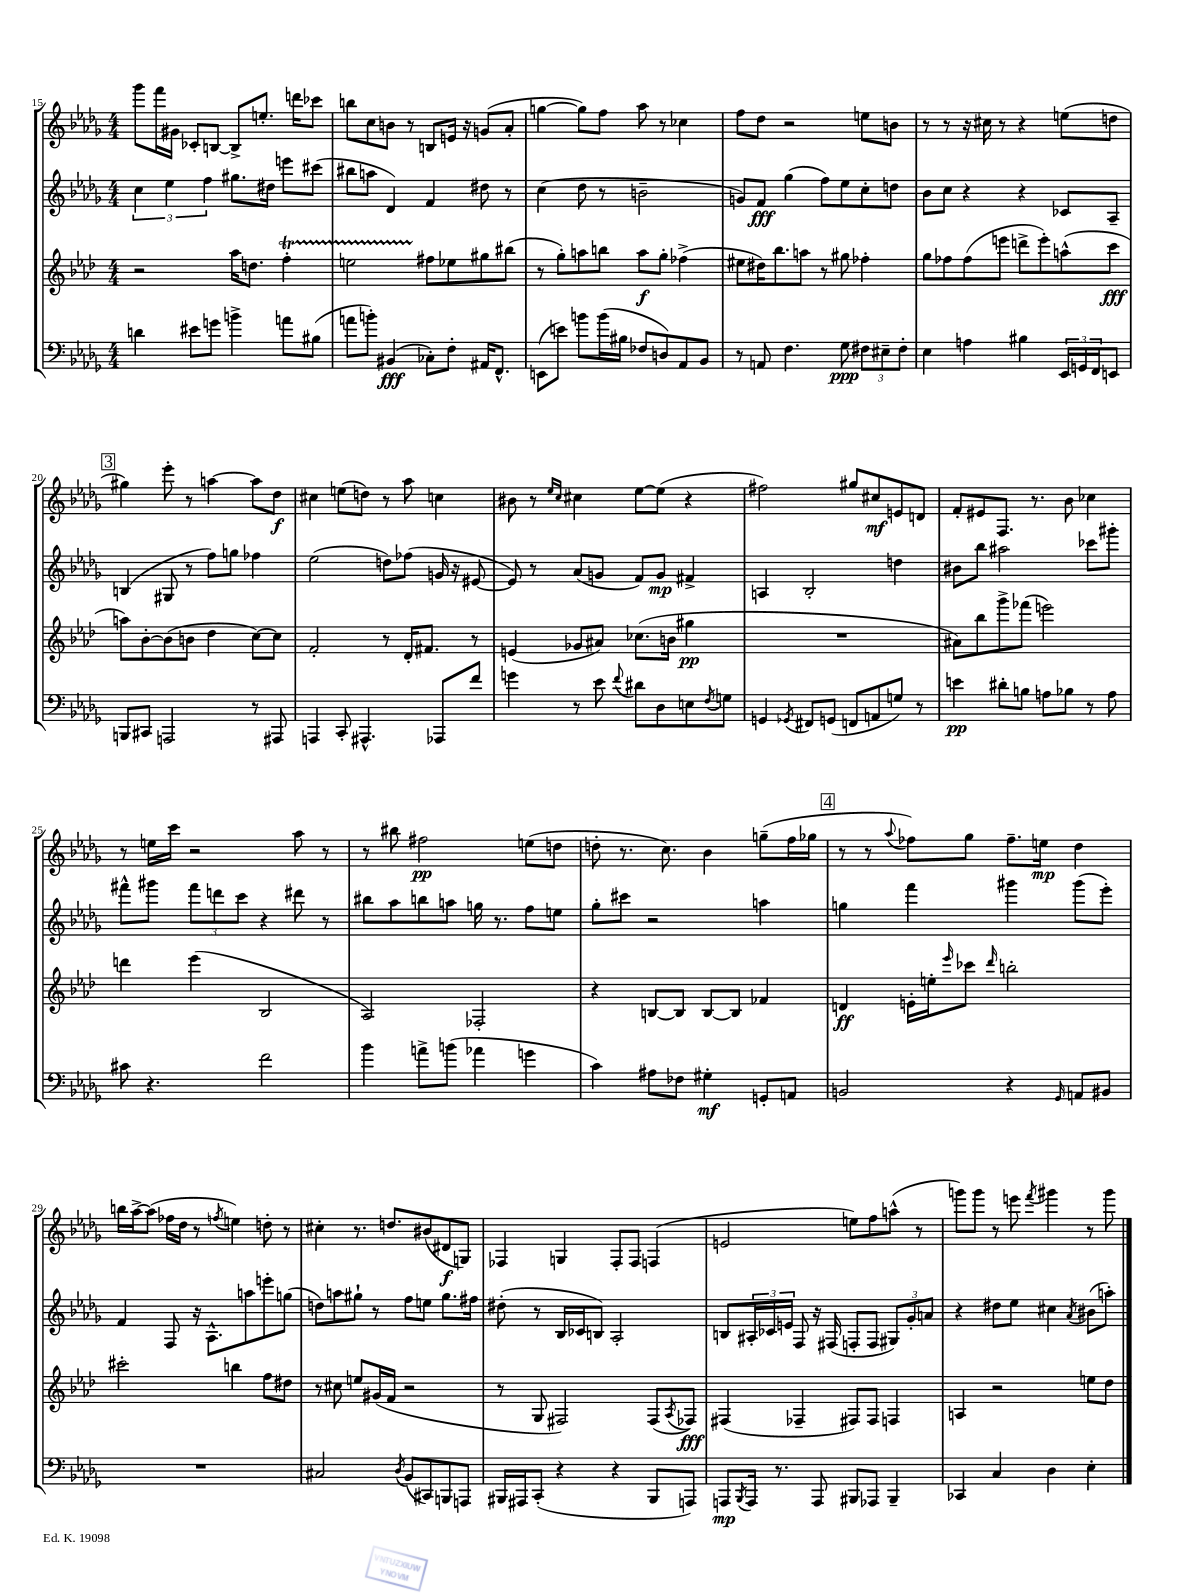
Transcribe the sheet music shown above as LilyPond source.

<<
\new StaffGroup <<
\new Staff = "s0" {
    \clef treble \key des \major \numericTimeSignature \time 4/4
    ges'''8 f'''16 gis'16 ces'8-. b8~ b8-> e''8.-. d'''16 ces'''8 |
    b''8 c''8 b'8 r8 b8 e'16 r16 g'8( aes'8-. |
    g''4~ g''8) f''8 aes''8 r8 ces''4 |
    f''8 des''8 r2 e''8 b'8 |
    r8 r8 r16 cis''16 r8 r4 e''8( d''8 |
    \mark \markup { \box "3" } gis''4) ees'''8-. r8 a''4~ a''8 des''8\f |
    cis''4 e''8( d''8) r8 aes''8 c''4 |
    bis'8 r8 \grace { ees''16 c''16 } cis''4 ees''8~ ees''8( r4 |
    fis''2) gis''8 cis''8\mf e'8 d'8 |
    f'8-. eis'8 f8. r8. bes'8 ces''4 |
    r8 e''16 c'''16 r2 aes''8 r8 |
    r8 bis''8 fis''2\pp e''8( d''8 |
    d''8-. r8. c''8.) bes'4 g''8--( f''16 ges''16 |
    \mark \markup { \box "4" } r8 r8 \appoggiatura { aes''8 } fes''8) ges''8 fes''8.-- e''16\mp des''4 |
    b''16 aes''16~-> aes''8( fes''16 des''16 r8 \acciaccatura { f''8 } e''4) d''8-. r8 |
    cis''4-. r8. d''8. bis'8( dis'8\f g8) |
    fes4 g4 fes8-. fes8 f4( |
    e'2 e''8) f''8 a''8-^( r8 |
    g'''8) g'''8 r8 e'''8 \acciaccatura { f'''8 } gis'''4 r8 gis'''8 \bar "|." |
}
\new Staff = "s1" {
    \clef treble \key des \major \numericTimeSignature \time 4/4
    \tuplet 3/2 { c''4 ees''4 f''4 } gis''8. dis''16 e'''8 cis'''8( |
    bis''8 a''8 des'4) f'4 dis''8 r8 |
    c''4( des''8 r8 b'2-- |
    g'8) f'8\fff ges''4( f''8) ees''8 c''8-. d''8 |
    bes'8 c''8 r4 r4 ces'8 aes8-- |
    \mark \markup { \box "3" } b4( gis8 r8 f''8) g''8 fes''4 |
    ees''2( d''8) fes''8( g'16 r16 eis'8~ |
    eis'8) r8 aes'8( g'8 f'8) g'8\mp fis'4-> |
    a4 bes2-. d''4 |
    bis'8 bes''8 ais''2 ces'''8 gis'''8-. |
    fis'''8-^ gis'''8 \tuplet 3/2 { fis'''8 d'''8 c'''8 } r4 dis'''8 r8 |
    bis''8 aes''8 b''8 a''8 g''16 r8. f''8 e''8 |
    ges''8-. cis'''8 r2 a''4 |
    \mark \markup { \box "4" } g''4 f'''4 gis'''4 gis'''8( ees'''8-.) |
    f'4 f8 r16 aes8.-^ a''8 e'''8-. g''8( |
    d''8) a''8 gis''8-! r8 f''8 e''8 gis''8. fis''16 |
    dis''8-.( r8 bes16 ces'16 b8) aes2-. |
    b8 \tuplet 3/2 { ais16-. ces'16 e'16 } f8 r16 fis16( f8-. f8 \tuplet 3/2 { gis8) ges'8-. a'8 } |
    r4 dis''8 ees''8 cis''4 \acciaccatura { aes'8 } bis'8( a''8-.) \bar "|." |
}
\new Staff = "s2" {
    \clef treble \key aes \major \numericTimeSignature \time 4/4
    r2 aes''16 d''8. f''4-.\startTrillSpan |
    e''2 fis''8\stopTrillSpan ees''8 gis''8 bis''8( |
    r8 g''8-.) a''8 b''8 a''8\f g''8-. fes''4->( |
    eis''8 dis''16) bes''8. a''8 r8 gis''8 fes''4-. |
    g''8 fes''8 fes''8( e'''8 d'''8-> e'''8-.) a''8-^( c'''8\fff |
    \mark \markup { \box "3" } a''8) bes'8~-. bes'8( b'8 des''4 c''8~) c''8 |
    f'2-. r8 des'16-. fis'8. r8 |
    e'4( ges'8 ais'8) ces''8.( b'16 gis''4\pp |
    R1 |
    ais'8) bes''8 g'''8-> fes'''8( e'''2) |
    d'''4 ees'''4( bes2 |
    aes2) fes2-. |
    r4 b8~ b8 b8~ b8 fes'4 |
    \mark \markup { \box "4" } d'4\ff e'16-. e''16-. \grace { ees'''16 } ces'''8 \grace { des'''16 } b''2-. |
    cis'''2-. b''4 f''8 dis''8 |
    r8 cis''8 e''8 gis'16( f'16 r2 |
    r8 g8 fis2) fis8( \acciaccatura { aes8 } fes8\fff) |
    fis4( fes4-- fis8) fis8 f4 |
    a4 r2 e''8 des''8 \bar "|." |
}
\new Staff = "s3" {
    \clef bass \key des \major \numericTimeSignature \time 4/4
    d'4 eis'8 g'8 b'4-> a'8 bis8( |
    a'8 b'8-.) bis,4\fff( ces8-.) f8-. ais,16 f,8.-^ |
    e,8( e'8) b'8 b'16( bis16 fes8 d8) aes,8 bes,8 |
    r8 a,8 f4. ges8\ppp \tuplet 3/2 { fis8 eis8-- fis8-. } |
    ees4 a4 bis4 \tuplet 3/2 { ees,16 g,16 f,16 } e,8 |
    \mark \markup { \box "3" } b,,8 cis,8 a,,2 r8 ais,,8 |
    a,,4 c,8-. ais,,4.-^ aes,,8 f'8 |
    g'4 r8 ees'8 \appoggiatura { f'8 } dis'8 des8 e8 \acciaccatura { f8 } g8 |
    g,4 \acciaccatura { ges,8 } fis,8 g,8( f,8 a,8 g8) r8 |
    e'4\pp dis'8-. b8 a8 bes8 r8 a8 |
    cis'8 r4. f'2 |
    bes'4 a'8-> b'8( aes'4 g'4 |
    c'4) ais8 fes8 gis4-.\mf g,8-. a,8 |
    \mark \markup { \box "4" } b,2 r4 \grace { ges,16 } a,8 bis,8 |
    R1 |
    cis2 \acciaccatura { des8 } bes,8( cis,8) b,,8 a,,8 |
    bis,,16 ais,,16 c,8-.( r4 r4 bis,,8 a,,8) |
    a,,8\mp \acciaccatura { bes,,8 } a,,16 r8. a,,8 bis,,8 aes,,8 bis,,4-- |
    ces,4 c4 des4 ees4-. \bar "|." |
}
>>
>>
\layout { \context { \Score currentBarNumber = #15 } }
